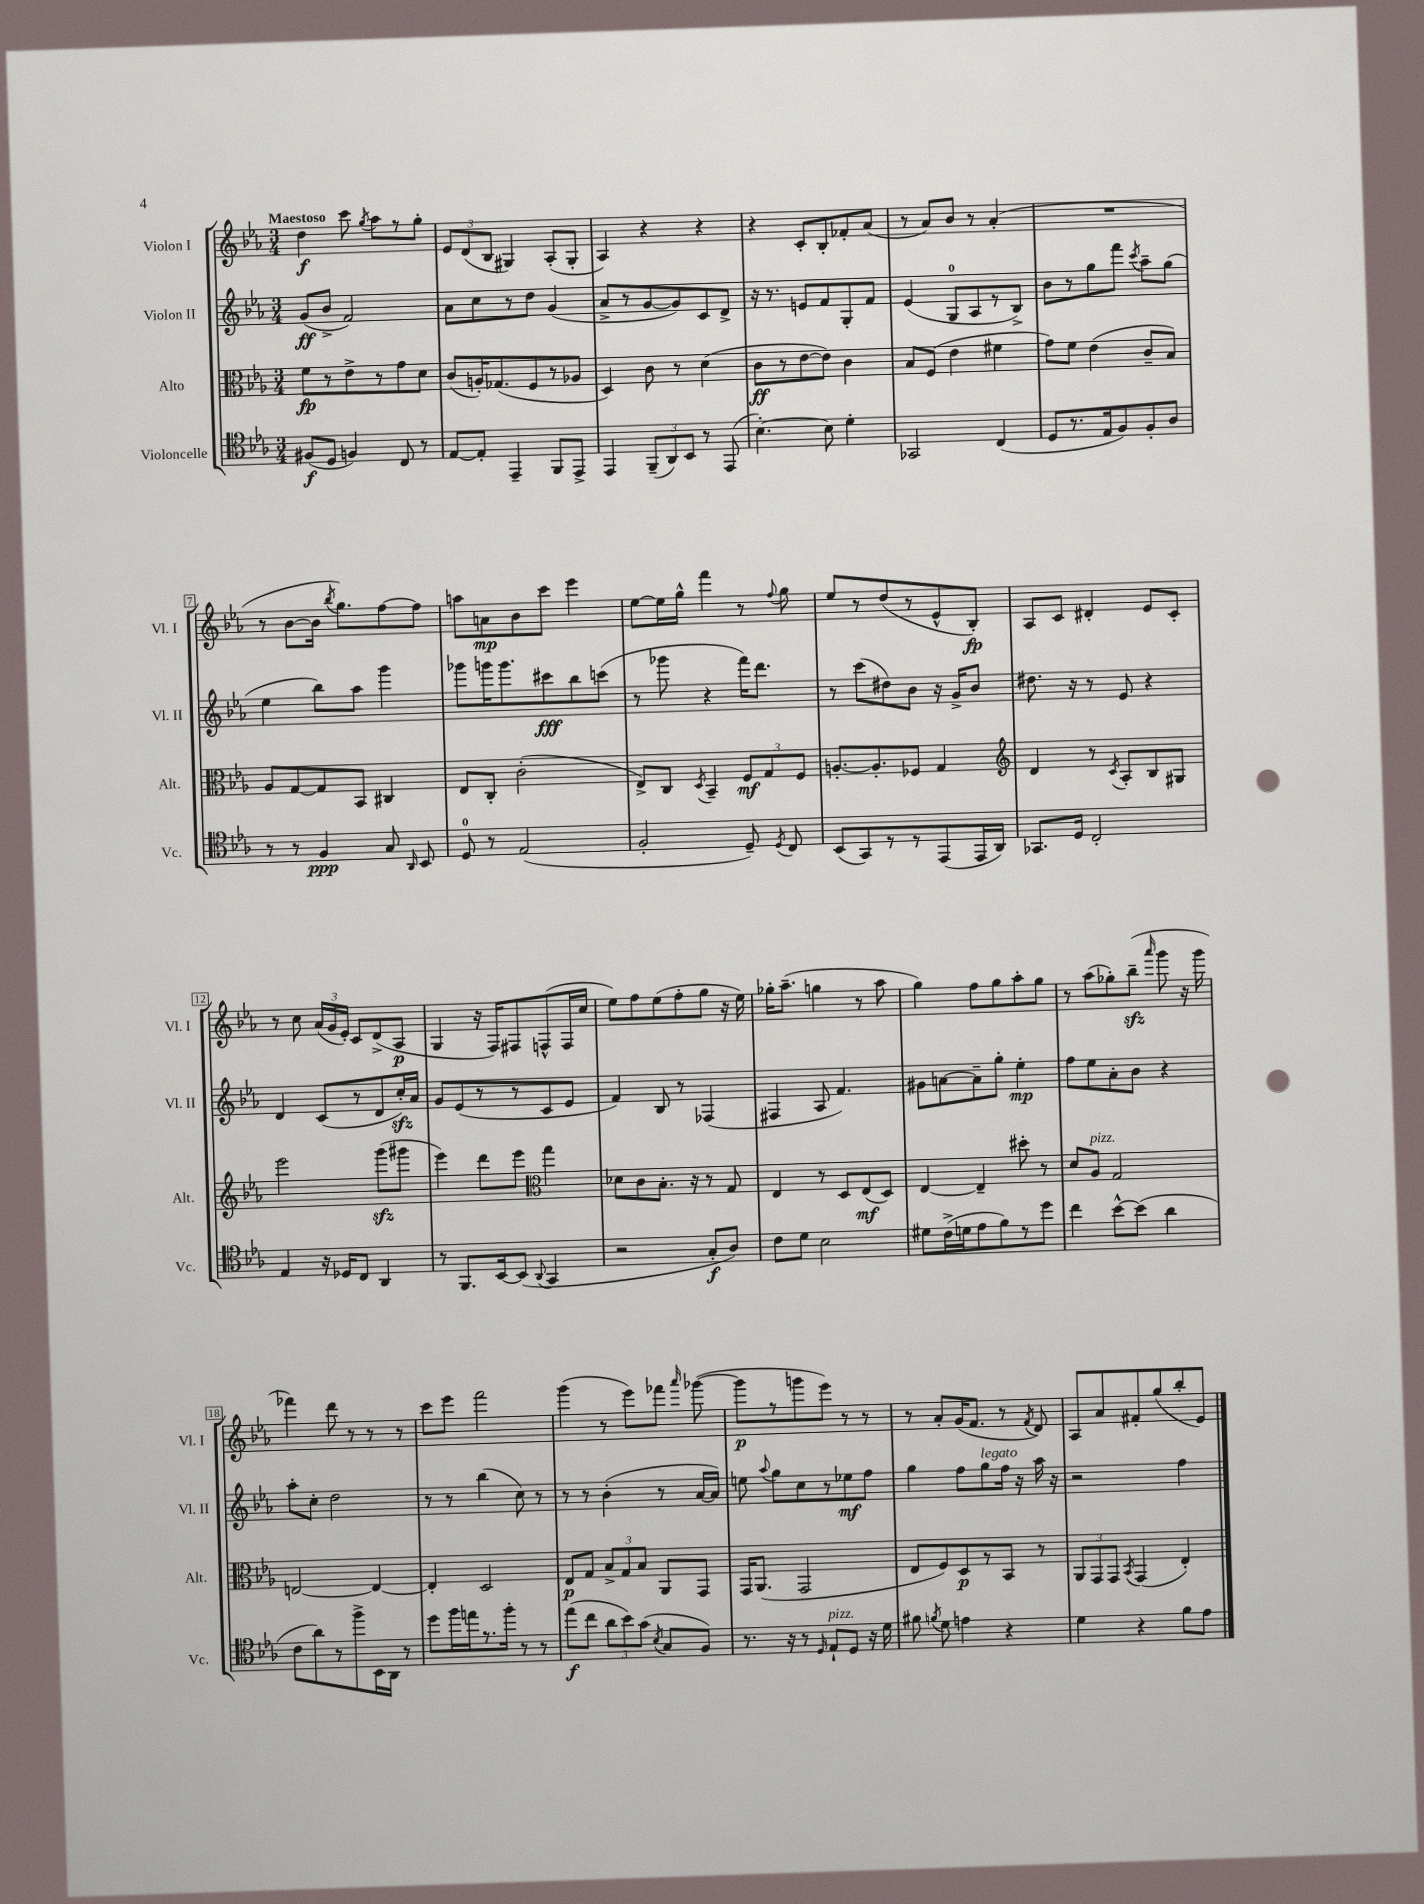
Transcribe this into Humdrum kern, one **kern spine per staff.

**kern	**dynam	**kern	**dynam	**kern	**dynam	**kern	**dynam
*part4	*part4	*part3	*part3	*part2	*part2	*part1	*part1
*staff4	*staff4	*staff3	*staff3	*staff2	*staff2	*staff1	*staff1
*I"Violoncelle	*	*I"Alto	*	*I"Violon II	*	*I"Violon I	*
*I'Vc.	*	*I'Alt.	*	*I'Vl. II	*	*I'Vl. I	*
*clefC4	*	*clefC3	*	*clefG2	*	*clefG2	*
*k[b-e-a-]	*	*k[b-e-a-]	*	*k[b-e-a-]	*	*k[b-e-a-]	*
*M3/4	*	*M3/4	*	*M3/4	*	*M3/4	*
=1	=1	=1	=1	=1	=1	=1	=1
!	!	!	!	!	!	!LO:TX:a:B:t=Maestoso	!
(8F#X/L	f	8f\L	fp	(8g/L	ff	4dd\	f
8D/J	.	8r	.	8b-^/J	.	.	.
4Fn/)	.	8e-^\	.	2f/)	.	8ccc\	.
.	.	.	.	.	.	8qgg/	.
.	.	8r	.	.	.	8aa-\L	.
8C/	.	8g\	.	.	.	8r	.
8r	.	8d\J	.	.	.	8gg'\J	.
=2	=2	=2	=2	=2	=2	=2	=2
[8E-/L	.	(8c/L	.	8a-\L	.	12e-/L	.
.	.	.	.	.	.	(12d/	.
8E-'/J]	.	16An'/K)	.	8cc\	.	.	.
.	.	.	.	.	.	12B-/J	.
.	.	(8.G-X/	.	.	.	.	.
4EE-~/	.	.	.	8r	.	4G#X/)	.
.	.	8F/	.	8dd\J	.	.	.
8FF/L	.	8r	.	(4g/	.	(8A-'/L	.
8EE-^/J	.	8A-X/J	.	.	.	8G#'/J	.
=3	=3	=3	=3	=3	=3	=3	=3
4EE-/	.	4D/)	.	8a-^/L	.	4A-/)	.
.	.	.	.	8r	.	.	.
(12FF~/L	.	8c\	.	[8g/	.	4r	.
12AA-/)	.	.	.	.	.	.	.
.	.	8r	.	8g/])	.	.	.
12BB-/J	.	.	.	.	.	.	.
8r	.	(4d\	.	8c/	.	4r	.
(8EE-/	.	.	.	8d^/J	.	.	.
=4	=4	=4	=4	=4	=4	=4	=4
[4.B-'\)	.	8c\L	ff	16r	.	4r	.
.	.	.	.	8.r	.	.	.
.	.	8r	.	.	.	.	.
.	.	[8e-\	.	8en/L	.	8c'/L	.
8B-\]	.	8e-\J])	.	8f/	.	8B-'/	.
4d'\	.	4c\	.	8G'/	.	8f-X'/	.
.	.	.	.	8f/J	.	(8a-/J	.
=5	=5	=5	=5	=5	=5	=5	=5
2GG-X/	.	8B-/L	.	(4e-/	.	8r	.
.	.	(8F/J	.	.	.	8a-/L)	.
.	.	4e-\	.	8G/L	.	8b-/J	.
.	.	.	.	8A-/	.	8r	.
(4C/	.	4f#X\	.	8r	.	(4a-'/	.
.	.	.	.	8B-^/J)	.	.	.
=6	=6	=6	=6	=6	=6	=6	=6
8D/L	.	8g\L)	.	8b-\L	.	2.r	.
8.r	.	8f\J	.	8r	.	.	.
.	.	(4e-\	.	8gg\	.	.	.
16E-/k	.	.	.	.	.	.	.
8F/)	.	.	.	8fff\J	.	.	.
.	.	.	.	8qccc/	.	.	.
8F'/	.	8c~/L	.	8aa-~\L	.	.	.
8A-/J	.	8B-/J)	.	(8gg\J	.	.	.
!!LO:LB:g=z
=7	=7	=7	=7	=7	=7	=7	=7
8r	.	8A-/L	.	4ee-\	.	8r	.
8r	.	[8G/	.	.	.	[8b-\L	.
4F/	ppp	8G/]	.	8bb-\L)	.	16b-\Jk]	.
.	.	.	.	.	.	8qbb-/	.
.	.	.	.	.	.	8.gg\L)	.
.	.	8BB-/J	.	8aa-\J	.	.	.
8G/	.	4C#X/	.	4ggg\	.	[8ff\	.
16qqAA-/	.	.	.	.	.	.	.
8BB-/	.	.	.	.	.	8ff\J]	.
=8	=8	=8	=8	=8	=8	=8	=8
8D/	.	8E-/L	.	8ggg-X\L	.	8aan\L	.
8r	.	8C'/J	.	16gggn\K	.	8an\	mp
.	.	.	.	8.ggg\	.	.	.
(2E-/	.	(2c'\	.	.	.	8b-\	.
.	.	.	.	8ccc#X\	fff	8ccc\J	.
.	.	.	.	8bb-\	.	4eee-\	.
.	.	.	.	(8cccn\J	.	.	.
=9	=9	=9	=9	=9	=9	=9	=9
2F'/	.	8E-^/L)	.	8r	.	[8ee-\L	.
.	.	8C/J	.	8ggg-X\	.	16ee-\L]	.
.	.	.	.	.	.	16gg^^\JJ	.
.	.	8qD/	.	.	.	.	.
.	.	4BB-~/	.	4r	.	4fff\	.
8D~/)	.	12F/L	mf	16fff\KL)	.	8r	.
.	.	.	.	8.ddd\J	.	.	.
.	.	12G/	.	.	.	.	.
8qD/	.	.	.	.	.	8qqff/	.
8C/	.	.	.	.	.	8gg\	.
.	.	12F/J	.	.	.	.	.
=10	=10	=10	=10	=10	=10	=10	=10
(8BB-/L	.	[8.An'/L	.	8r	.	8ee-/L	.
8GG/)	.	.	.	(8ccc\L	.	8r	.
.	.	8.A'/]	.	.	.	.	.
8r	.	.	.	8dd#X\)	.	(8dd/	.
8r	.	8F-X/J	.	8b-\J	.	8r	.
(8EE-/	.	4G/	.	16r	.	8e-^^/	.
.	.	.	.	16g^/KL	.	.	.
16EE-/L	.	.	.	8b-/J	.	8B-'/J)	fp
16AA-/JJ)	.	.	.	.	.	.	.
=11	=11	=11	=11	=11	=11	=11	=11
*	*	*clefG2	*	*	*	*	*
8.GG-X/L	.	4d/	.	8.dd#X\	.	8A-/L	.
.	.	.	.	.	.	8c/J	.
16D/Jk	.	.	.	16r	.	.	.
2C'/	.	8r	.	8r	.	4d#X'/	.
.	.	8qc/	.	.	.	.	.
.	.	8A-'/L	.	8e-/	.	.	.
.	.	8B-/	.	4r	.	8e-/L	.
.	.	8G#X/J	.	.	.	8c'/J	.
!!LO:LB:g=z
=12	=12	=12	=12	=12	=12	=12	=12
4E-/	.	2eee-\	.	4d/	.	8r	.
.	.	.	.	.	.	8cc\	.
16r	.	.	.	(8c/L	.	(24a-/LL	.
.	.	.	.	.	.	24g/	.
16D-X/KL	.	.	.	.	.	.	.
.	.	.	.	.	.	24e-'/JJ)	.
8C/J	.	.	.	8r	.	8c/L	.
4AA-/	.	(8gggzz\L	.	8d/	.	(8d^/	.
.	.	8ggg#X\J	.	16cczz'/L)	.	8A-/J	p
.	.	.	.	16a-/JJ	.	.	.
=13	=13	=13	=13	=13	=13	=13	=13
8r	.	4eee-\)	.	8g/L	.	4G/	.
8.FF/L	.	.	.	(8e-/	.	.	.
.	.	8ddd\L	.	8r	.	16r	.
[16BB-/k	.	.	.	.	.	16F/KL)	.
(8BB-/J]	.	8eee-\J	.	8r	.	8F#X/	.
8qqAA-/	.	.	.	.	.	.	.
*	*	*clefC3	*	*	*	*	*
4GG/	.	4gg\	.	8c/	.	(8Fn^^/	.
.	.	.	.	8e-/J	.	16F/L	.
.	.	.	.	.	.	16cc/JJ	.
=14	=14	=14	=14	=14	=14	=14	=14
2r	.	8d-X\L	.	4f/)	.	8ee-\L)	.
.	.	8c\	.	.	.	8ff\	.
.	.	8.B-'\J	.	8B-/	.	(8ee-\	.
.	.	.	.	8r	.	8ff'\	.
.	.	16r	.	.	.	.	.
8G'/L	f	8r	.	(4F-X/	.	8gg\J	.
8A-/J)	.	8G/	.	.	.	16r	.
.	.	.	.	.	.	16ee-\)	.
=15	=15	=15	=15	=15	=15	=15	=15
8c\L	.	4E-/	.	4F#X/	.	16gg-X'\KL	.
.	.	.	.	.	.	(8.aa-~\J	.
8d\J	.	.	.	.	.	.	.
2B-\	.	8r	.	8A-/	.	4ggn\	.
.	.	8D/L	.	4.f/)	.	.	.
.	.	(8E-/	mf	.	.	8r	.
.	.	8D/J)	.	.	.	8aa-\	.
=16	=16	=16	=16	=16	=16	=16	=16
8d#X\L	.	[4E-/	.	8g#X\L	.	4gg\)	.
(16c^\L	.	.	.	[8an\	.	.	.
16dn\J	.	.	.	.	.	.	.
8e-\	.	4E-~/]	.	8a~\]	.	8ff\L	.
8f\)	.	.	.	8gg'\J	.	8gg\	.
8r	.	8dd#X'\	.	4ee-'\	mp	8aa-'\	.
8dd\J	.	8r	.	.	.	8gg\J	.
=17	=17	=17	=17	=17	=17	=17	=17
4cc\	.	8d/L	.	8ff\L	.	8r	.
!	!	!LO:TX:a:i:t=pizz.	!	!	!	!	!
.	.	8A-/J	.	8ee-\	.	(8aa-\L	.
[8b-^^\L	.	2G/	.	8a-'\	.	8gg-X'\)	.
(8b-\J]	.	.	.	8b-\J	.	(8bb-zz~\J	.
.	.	.	.	.	.	16qqaaa-/	.
4a-\	.	.	.	4r	.	8ggg\	.
.	.	.	.	.	.	16r	.
.	.	.	.	.	.	16ggg\	.
!!LO:LB:g=z
=18	=18	=18	=18	=18	=18	=18	=18
8c\L	.	[2En/	.	8aa-'\L	.	4fff-X\)	.
8a-\)	.	.	.	8cc'\J	.	.	.
8r	.	.	.	2dd\	.	8ddd\	.
8ff^\	.	.	.	.	.	8r	.
16BB-\L	.	4E/_	.	.	.	8r	.
16AA-\JJ	.	.	.	.	.	.	.
8r	.	.	.	.	.	8r	.
=19	=19	=19	=19	=19	=19	=19	=19
8dd\L	.	4E'/]	.	8r	.	8ccc\L	.
16ff\L	.	.	.	8r	.	8eee-\J	.
16een\J	.	.	.	.	.	.	.
8.r	.	2D/	.	(4bb-\	.	2fff\	.
16ff'\Jk	.	.	.	.	.	.	.
8r	.	.	.	8cc\)	.	.	.
8r	.	.	.	8r	.	.	.
=20	=20	=20	=20	=20	=20	=20	=20
(8ee-\L	f	8E-/L	p	8r	.	(4ggg\	.
8cc\J	.	8G/J	.	8r	.	.	.
12a-\L	.	12B-^/L	.	(4b-'\	.	8r	.
12b-\)	.	12G/	.	.	.	.	.
.	.	.	.	.	.	8eee-\L)	.
(12g\J	.	12B-/J	.	.	.	.	.
8qB-/	.	.	.	.	.	.	.
8G/L	.	8AA-/L	.	8r	.	8fff-X\J	.
.	.	.	.	.	.	16qqaaa-/	.
8F/J)	.	8GG/J	.	[16a-/LL	.	([8ggg-X\	.
.	.	.	.	16a-/JJ])	.	.	.
=21	=21	=21	=21	=21	=21	=21	=21
8.r	.	16GG/KL	.	8een\	.	8ggg-\L]	p
.	.	(8.AA-/J	.	.	.	.	.
.	.	.	.	8qqaa-/	.	.	.
.	.	.	.	8gg\L	.	8r	.
16r	.	.	.	.	.	.	.
8r	.	2GG/	.	8cc\	.	8gggn\	.
16qqD/	.	.	.	.	.	.	.
!LO:TX:a:i:t=pizz.	!	!	!	!	!	!	!
8E-`/L	.	.	.	8r	.	8eee-\J)	.
8D/J	.	.	.	8ee-X\	mf	8r	.
16r	.	.	.	8ff\J	.	8r	.
16d\	.	.	.	.	.	.	.
=22	=22	=22	=22	=22	=22	=22	=22
8f#X\	.	8E-/L	.	4gg\	.	8r	.
8qfn/	.	.	.	.	.	.	.
8d\	.	8F/)	.	.	.	8a-'/L	.
4en\	.	8D/	p	8ff\L	.	(16g/K	.
.	.	.	.	.	.	8.f/J	.
!	!	!	!	!LO:TX:a:i:t=legato	!	!	!
.	.	8r	.	8gg\	.	.	.
4r	.	8BB-/J	.	16ff\Jk	.	8r	.
.	.	.	.	16r	.	.	.
.	.	.	.	.	.	8qf/	.
.	.	8r	.	16aa-\	.	8d/)	.
.	.	.	.	16r	.	.	.
=23	=23	=23	=23	=23	=23	=23	=23
4d\	.	12AA-/L	.	2r	.	8A-/L	.
.	.	12GG/	.	.	.	.	.
.	.	.	.	.	.	8a-/	.
.	.	12GG/J	.	.	.	.	.
.	.	8qBB-/	.	.	.	.	.
4r	.	(4GG/	.	.	.	8f#X'/	.
.	.	.	.	.	.	(8gg/	.
8f\L	.	4E-'/)	.	4ff\	.	8bb-'/	.
8e-\J	.	.	.	.	.	8e-/J)	.
==	==	==	==	==	==	==	==
*-	*-	*-	*-	*-	*-	*-	*-
